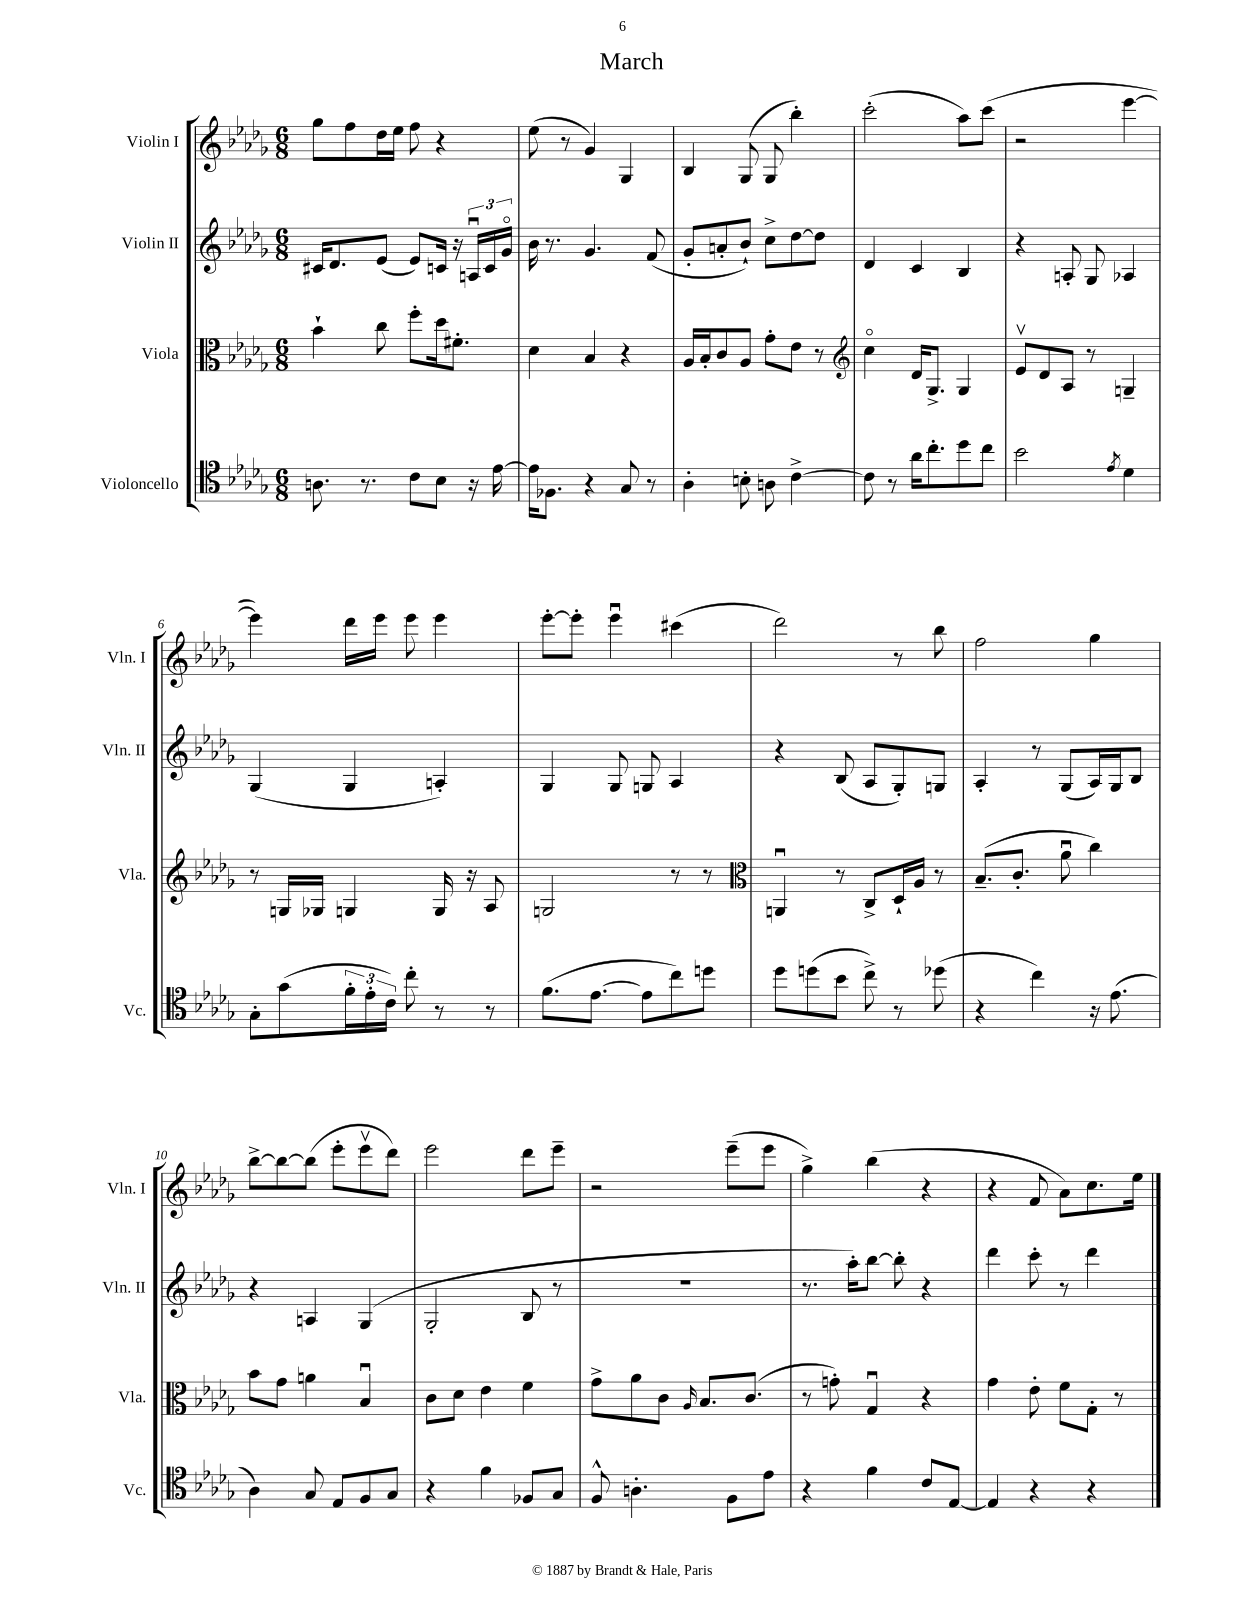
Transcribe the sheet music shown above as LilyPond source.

\header { title = "March" }
<<
\new StaffGroup <<
\new Staff = "s0" \with { instrumentName = "Violin I" shortInstrumentName = "Vln. I" } {
    \clef treble \key des \major \numericTimeSignature \time 6/8
    ges''8 f''8 des''16 ees''16 f''8 r4 |
    ees''8( r8 ges'4) ges4 |
    bes4 ges8( ges8 bes''4-.) |
    c'''2-.( aes''8) c'''8( |
    r2 ees'''4~ |
    ees'''4) des'''16 ees'''16 ees'''8 ees'''4 |
    ees'''8~-. ees'''8-. ees'''4\downbow cis'''4( |
    des'''2) r8 bes''8 |
    f''2 ges''4 |
    bes''8~-> bes''8~ bes''8( ees'''8-. ees'''8\upbow des'''8) |
    ees'''2 des'''8 ees'''8-- |
    r2 ees'''8--( ees'''8 |
    ges''4->) bes''4( r4 |
    r4 f'8 aes'8) c''8. ees''16 \bar "|." |
}
\new Staff = "s1" \with { instrumentName = "Violin II" shortInstrumentName = "Vln. II" } {
    \clef treble \key des \major \numericTimeSignature \time 6/8
    cis'16 des'8. ees'8( ees'8) c'16 r16 \tuplet 3/2 { a16\downbow c'16 ges'16\flageolet } |
    bes'16 r8. ges'4. f'8( |
    ges'8-. a'8-. bes'8-!) c''8-> des''8~ des''8 |
    des'4 c'4 bes4 |
    r4 a8-. ges8 aes4 |
    ges4( ges4 a4-.) |
    ges4 ges8 g8 aes4 |
    r4 bes8( aes8 ges8-.) g8 |
    aes4-. r8 ges8( aes16) ges16 bes8 |
    r4 a4 ges4( |
    ges2-. bes8 r8 |
    R2. |
    r8. aes''16-.) bes''8~ bes''8-. r4 |
    des'''4 c'''8-. r8 des'''4 \bar "|." |
}
\new Staff = "s2" \with { instrumentName = "Viola" shortInstrumentName = "Vla." } {
    \clef alto \key des \major \numericTimeSignature \time 6/8
    bes'4-! c''8 f''8-. des''16 fis'8.-. |
    des'4 bes4 r4 |
    aes16 bes16-. c'8 aes8 ges'8-. ees'8 r8 |
    \clef treble c''4\flageolet des'16 ges8.-> ges4 |
    ees'8\upbow des'8 aes8 r8 g4-- |
    r8 g16 ges16 g4 g16 r16 aes8 |
    g2 r8 r8 |
    \clef alto a,4\downbow r8 c8-> des16-! aes16 r8 |
    bes8.--( c'8.-. aes'8\downbow c''4) |
    bes'8 ges'8 a'4 bes4\downbow |
    c'8 des'8 ees'4 f'4 |
    ges'8-> aes'8 c'8 \grace { aes16 } bes8. c'8.( |
    r8 g'8-.) ges4\downbow r4 |
    ges'4 ees'8-. f'8 ges8-. r8 \bar "|." |
}
\new Staff = "s3" \with { instrumentName = "Violoncello" shortInstrumentName = "Vc." } {
    \clef tenor \key des \major \numericTimeSignature \time 6/8
    a8. r8. c'8 bes8 r16 ees'16~ |
    ees'16 fes8. r4 ges8 r8 |
    aes4-. b8-. a8 c'4~-> |
    c'8 r8 aes'16 c''8.-. des''8 c''8 |
    bes'2 \acciaccatura { ees'8 } des'4 |
    ges8-. ges'8( \tuplet 3/2 { f'16-. ees'16-. c'16) } c''8-. r8 r8 |
    f'8.( ees'8.~ ees'8 c''8) d''8 |
    des''8 d''8( bes'8 c''8->) r8 des''8( |
    r4 c''4) r16 ees'8.( |
    aes4) ges8 ees8 f8 ges8 |
    r4 f'4 fes8 ges8 |
    f8-^ a4.-. f8 ees'8 |
    r4 f'4 c'8 ees8~ |
    ees4 r4 r4 \bar "|." |
}
>>
>>
